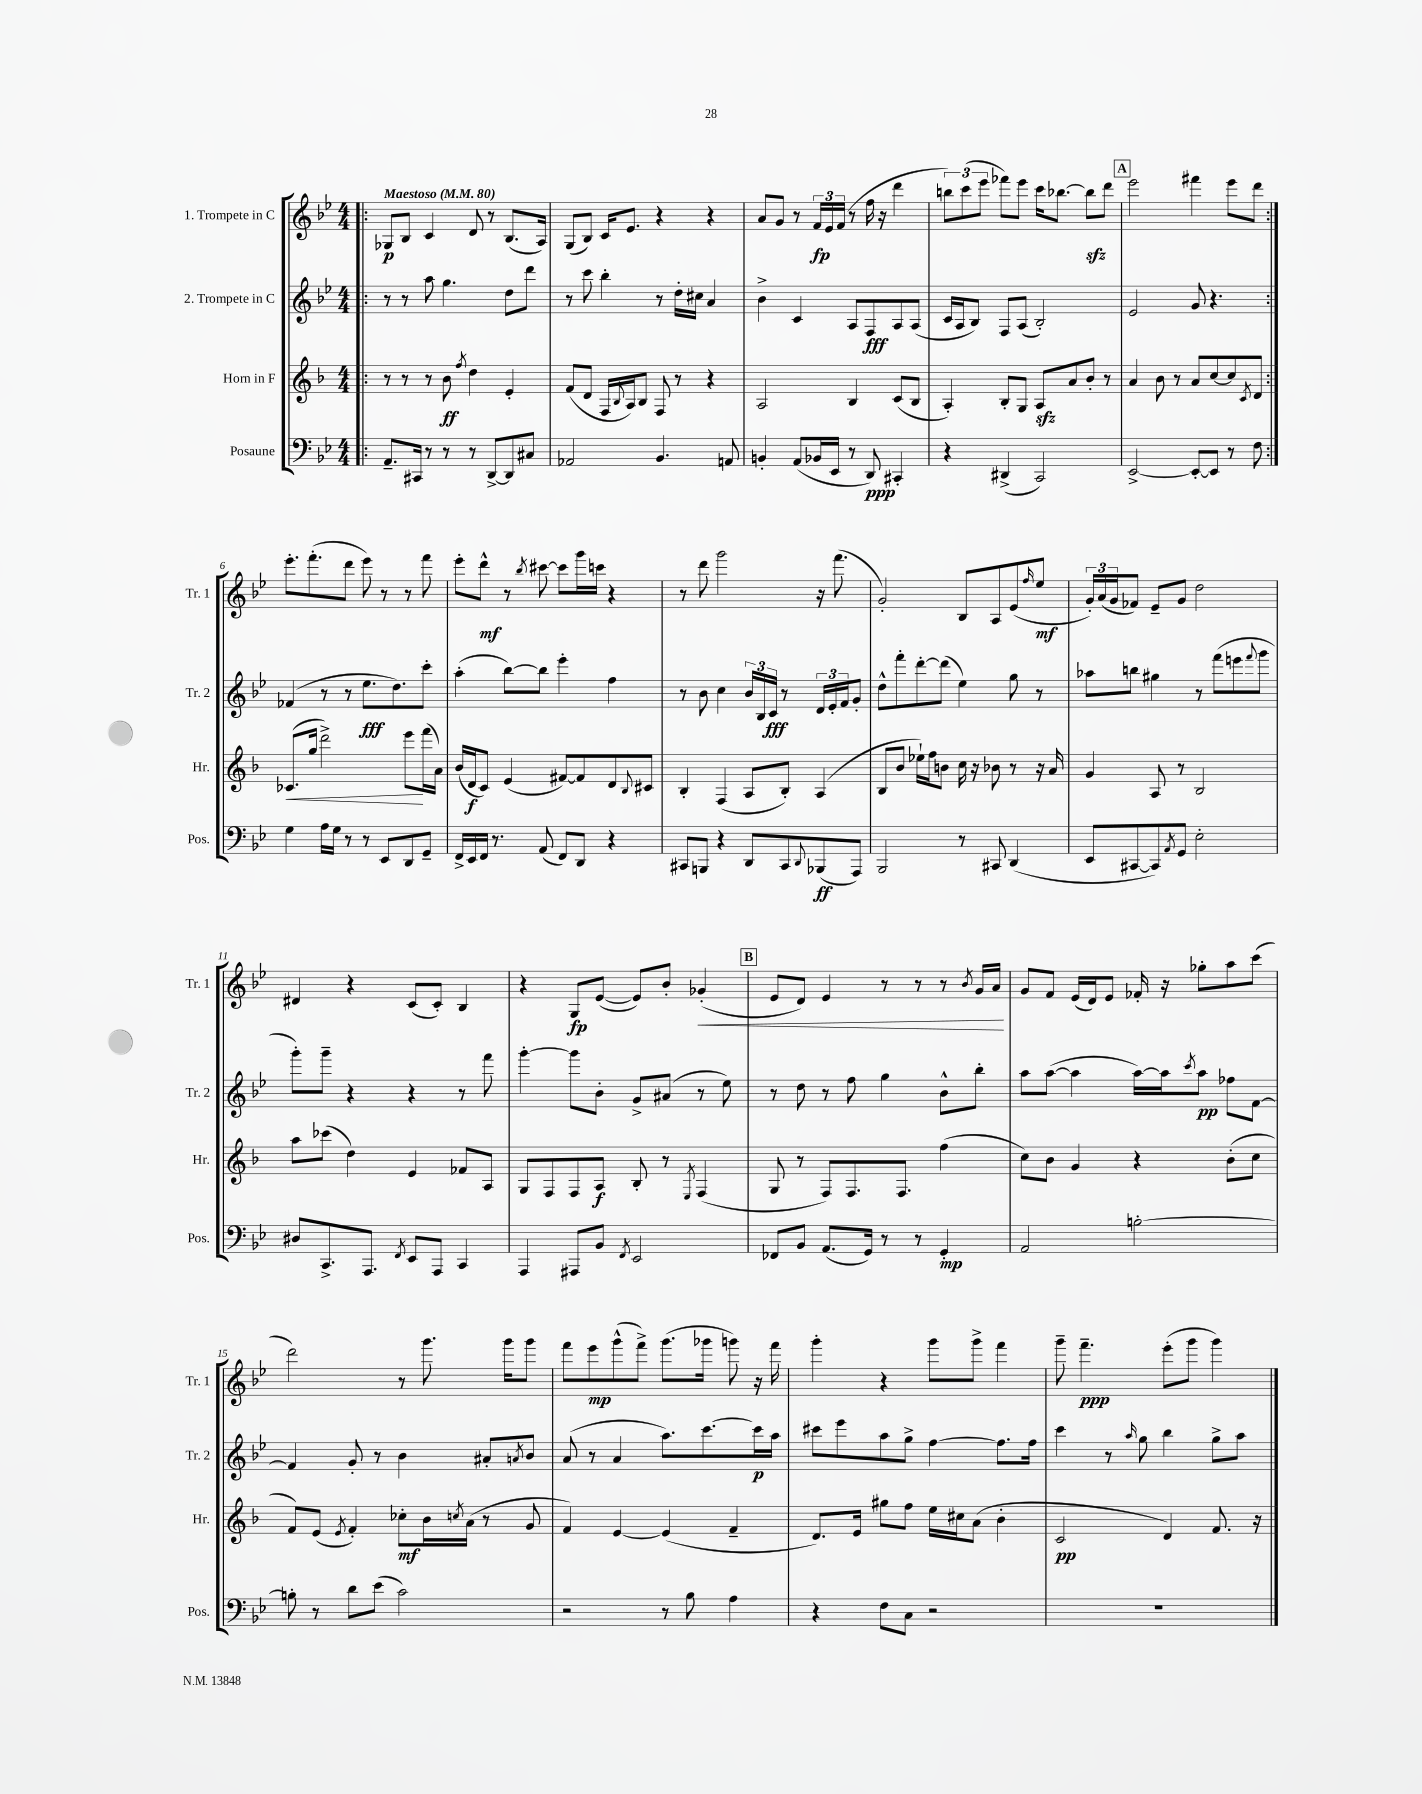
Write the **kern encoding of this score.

**kern	**kern	**kern	**kern
*staff4	*staff3	*staff2	*staff1
*clefF4	*clefG2	*clefG2	*clefG2
*k[b-e-]	*k[b-]	*k[b-e-]	*k[b-e-]
*M4/4	*M4/4	*M4/4	*M4/4
*MM80	*MM80	*MM80	*MM80
=!|:	=!|:	=!|:	=!|:
8.AA~	8r	8r	8G-
.	8r	8r	8B-
16CC#	.	.	.
8r	8r	8aa	4c
8r	8b-	4.gg	.
.	8qff	.	.
8r	4dd	.	8d
[8DD^	.	.	8r
8DD]	4e'	8dd	(8.B-
8C#	.	8ddd	.
.	.	.	16A)
=	=	=	=
2AA-	(8f	8r	(8G
.	8d	8ccc	8B-)
.	16F	4bb-'	16c
.	8qqB-	.	.
.	16A)	.	8.e-
.	8B-	.	.
4.BB-	8F	8r	4r
.	8r	16dd'	.
.	.	16cc#	.
.	4r	4a	4r
8AA	.	.	.
=	=	=	=
4BB'	2A	4b-^	8a
.	.	.	8g
(8AA	.	4c	8r
16BB-	.	.	24f
.	.	.	24e-
16EE-	.	.	.
.	.	.	(24f
8r	4B-	8A	8r
8DD)	.	8F	16ff
.	.	.	16r
4CC#'	(8c	8A	4ddd
.	8B-	(8A	.
=	=	=	=
4r	4A')	16c	12bb)
.	.	16A	.
.	.	.	(12ccc
.	.	8B-)	.
.	.	.	12eee-
(4DD#^	8B-'	8F	8fff-)
.	8G	(8A	8eee-
2CC)	8A	2B-')	16ccc
.	.	.	[8.bb-
.	8a	.	.
.	8b-'	.	8bb-]
.	8r	.	8ddd
=	=	=	=
[2EE-^	4a	2e-	2eee-
.	8b-	.	.
.	8r	.	.
8EE-'_	8a	8g	4fff#
8EE-]	[8cc	4.r	.
8r	8cc]	.	8eee-
.	8qc	.	.
8F	8d	.	8ddd
=:|!	=:|!	=:|!	=:|!
4G	(8.c-	(4f-	8.eee-'
.	16gg	.	(8.fff'
16A	2ddd^)	8r	.
16G	.	.	.
8r	.	8r	8ddd
8r	.	8.ee-	8eee-)
8EE-	.	.	8r
.	.	8.dd)	.
8DD	8eee	.	8r
8GG~	(16fff	8ccc'	8fff
.	16a)	.	.
=	=	=	=
16FF^	(16b-	(4aa'	8eee-'
16EE-	16d	.	.
16FF	8c)	.	8ddd^^
8.r	.	.	.
.	(4e	[8bb-)	8r
.	.	.	8qbb-
(8AA	.	8bb-]	[8ccc#
8FF)	[8f#)	4eee-'	8ccc#]
8DD	8f#]	.	16ggg
.	.	.	16ccc
4r	8d	4ff	4r
.	8qqB-	.	.
.	8c#	.	.
=	=	=	=
8CC#	4B-'	8r	8r
8BBB	.	8b-	8ddd
4r	(4F	4cc	2ggg
8DD	8A	24b-	.
.	.	24B-	.
.	.	24c	.
8CC#	8B-')	8r	.
8qqDD	.	.	.
(8BBB-	(4A	24d	16r
.	.	24e-'	.
.	.	.	(8.fff
.	.	24f	.
8AAA)	.	8g'	.
=	=	=	=
2BBB-	8B-	8dd^^	2g')
.	8b-	8fff'	.
.	16ee-`)	[8ddd'	.
.	16ff	.	.
.	8b	(8ddd]	.
8r	16cc	4ee-)	8B-
.	16r	.	.
8CC#	8b-	.	8A
(4DD	8r	8gg	(8e-
.	.	.	16qqff
.	16r	8r	8ee-
.	16a	.	.
=	=	=	=
8EE-	4g	8aa-	24g')
.	.	.	(24a
.	.	.	24g
[8CC#	.	8bb	8f-)
8CC#])	8A	4gg#	8e-~
8qAA	.	.	.
8GG	8r	.	8g
2E-'	2B-	8r	2dd
.	.	(8fff	.
.	.	8eee	.
.	.	8qqfff	.
.	.	8ggg	.
=	=	=	=
8D#	8aa	8ggg')	4d#
8.CC^	(8ccc-	8ggg~	.
.	4dd)	4r	4r
8.AAA	.	.	.
8qFF	.	.	.
8EE-	4e	4r	(8c
8AAA	.	.	8c')
4CC	8f-	8r	4B-
.	8A	8fff	.
=	=	=	=
4AAA	8G	[4ggg'	4r
.	8F	.	.
8AAA#	8F	8ggg]	8G
8BB-	8A	8b-'	([8e-
8qFF	.	.	.
2EE-	8B-'	8g^	8e-])
.	8r	(8a#	8b-'
.	8qE	.	.
.	(4F	8r	(4g-'
.	.	8ee-)	.
=	=	=	=
8FF-	8G	8r	8e-
8BB-	8r	8dd	8d)
(8.AA	8F)	8r	4e-
.	8.F	8ff	.
16GG)	.	.	.
8r	.	4gg	8r
.	8.F	.	.
8r	.	.	8r
4GG'	(4ff	8b-^^	8r
.	.	.	8qb-
.	.	8bb-'	16g
.	.	.	16a
=	=	=	=
2AA	8cc)	8aa	8g
.	8b-	([8aa	8f
.	4g	4aa]	(16e-
.	.	.	16d)
.	.	.	8e-
[2B'	4r	[16aa)	16f-'
.	.	16aa]	16r
.	.	8qccc	.
.	.	8aa	8gg-'
.	(8b-'	8ff-	8aa
.	8cc	[8f	(8ccc
=	=	=	=
8B']	8f)	4f]	2ddd)
8r	(8e	.	.
.	8qe	.	.
8d	4f')	8g'	.
(8e-	.	8r	.
2c)	8cc-'	4b-	8r
.	16b-	.	8.ggg
.	8qcc	.	.
.	(16a	.	.
.	8r	8a#'	.
.	.	.	16ggg
.	.	8qa	.
.	8g	8b-	8ggg
=	=	=	=
2r	4f)	(8a	8fff
.	.	8r	8eee-
.	[4e	4a	(8ggg^^
.	.	.	8fff^)
8r	(4e]	8.aa)	(8.ggg
8B-	.	.	.
.	.	[8.ccc	16ggg-
4A	4f~	.	8ggg)
.	.	16ccc]	16r
.	.	16aa	16fff
=	=	=	=
4r	8.d)	8ccc#	4ggg'
.	.	8eee-	.
.	16e	.	.
8F	8gg#	8aa	4r
8C	8ff	8gg^	.
2r	16ee	[4ff	8ggg
.	16cc#	.	.
.	(8a	.	8ggg^
.	4b-'	8.ff]	4fff
.	.	16ff	.
=	=	=	=
1r	2c	4ccc	8ggg~
.	.	.	4.fff~
.	.	8r	.
.	.	16qqaa	.
.	.	8gg	.
.	4d)	4bb-	(8eee-'
.	.	.	8ggg
.	8.f	8gg^	4ggg)
.	.	8aa	.
.	16r	.	.
==	==	==	==
*-	*-	*-	*-
